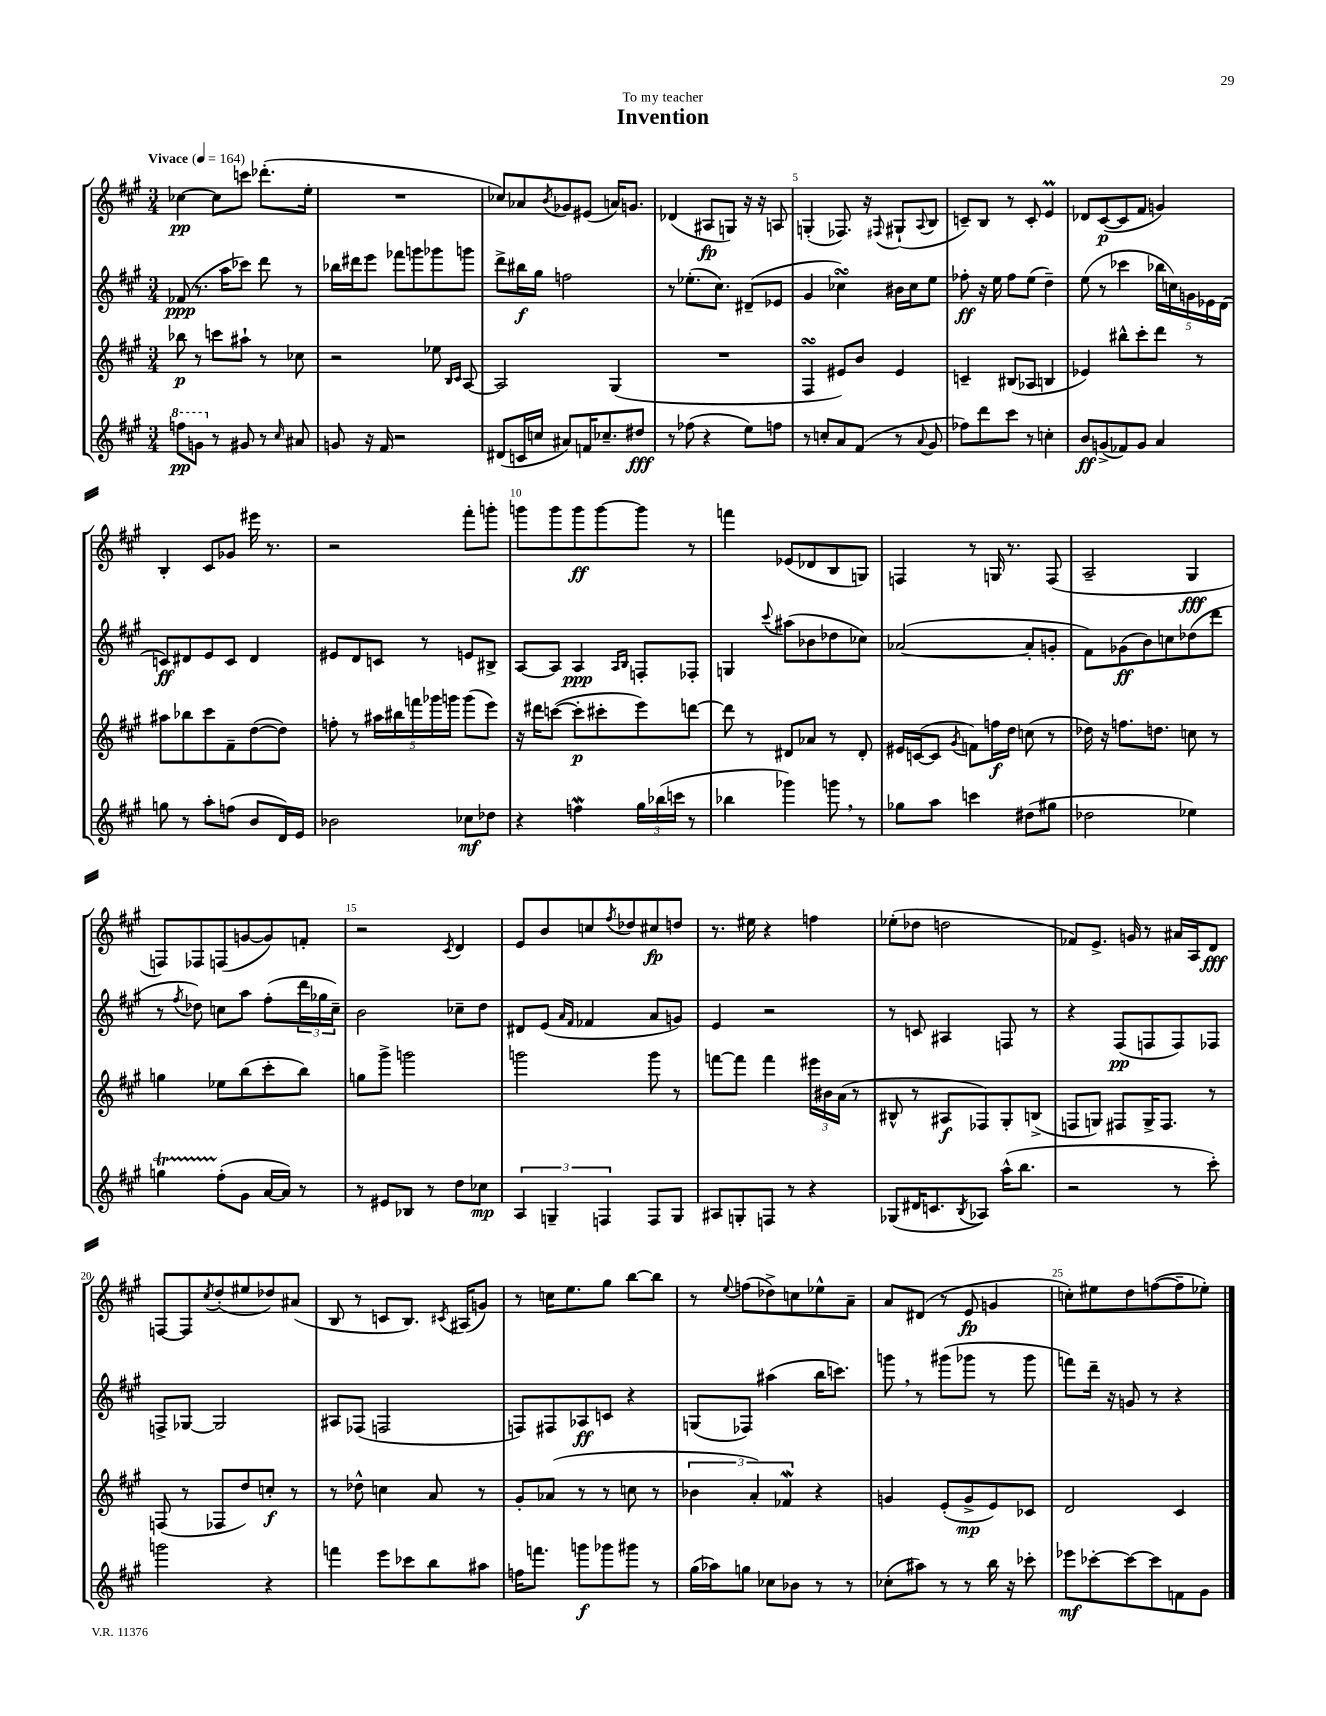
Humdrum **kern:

**kern	**kern	**kern	**kern
*staff4	*staff3	*staff2	*staff1
*clefG2	*clefG2	*clefG2	*clefG2
*k[f#c#g#]	*k[f#c#g#]	*k[f#c#g#]	*k[f#c#g#]
*M3/4	*M3/4	*M3/4	*M3/4
*MM164	*MM164	*MM164	*MM164
8fff	8bb-	(8f-	[4cc-
8gg	8r	8.r	.
8r	8ccc	.	8cc-]
.	.	16aa	.
8g#	8aa#`	8ccc-)	8ccc
8r	8r	8ddd	(8.ddd-'
16qqcc#	.	.	.
8a#	8cc-	8r	.
.	.	.	16ee'
=	=	=	=
8g	2r	16bb-	2.r
.	.	16ddd#	.
16r	.	8eee	.
16f#	.	.	.
2r	.	8fff-	.
.	.	8ggg	.
.	8ee-	8ggg-	.
.	16qqB	.	.
.	16qqc#	.	.
.	[8A	8ggg	.
=	=	=	=
(8d#	2A]	8ddd^	8cc-)
16c	.	16bb#	8a-
16cc	.	16gg#	.
.	.	.	8qb
8a#)	.	2ff	8g-
16f	.	.	(8e#
8.cc-~	.	.	.
.	(4G#	.	16a)
.	.	.	8.g
8dd#	.	.	.
=	=	=	=
8r	2.r	8r	(4d-
(8ff-	.	(8.ee-'	.
4r	.	.	8A#
.	.	8.cc#)	.
.	.	.	8G)
8ee)	.	(8d#~	16r
.	.	.	16r
8ff	.	8e-	8A
=	=	=	=
8r	4F#	4g#	(4G'
8cc'	.	.	.
8a	8e#)	4cc-)	8.F-)
(8f#	8b	.	.
.	.	.	16r
.	.	.	8qqF#
8r	4e#	16b#	(8G#`
.	.	16cc-	.
8qqa	.	.	8qqA
8g#	.	8ee	8B
=	=	=	=
8ff-)	4c~	8ff-'	8c~)
8ddd	.	16r	8B
.	.	16ee	.
8ccc#	(8B#	8ff-	8r
8r	8A-	(8ee	8c'
4cc'	4B	4dd~)	4e
=	=	=	=
8b	4e-)	(8ee	8d-
(8g^	.	8r	([8c#
8f-)	8bb#^^	4ccc-	8c#]
8g	8ccc#'	.	8f#
4a	8ddd	20bb-	4g)
.	.	20cc)	.
.	.	20g	.
.	8r	.	.
.	.	20e-	.
.	.	(20d	.
=	=	=	=
8gg	8aa#	8c)	4B'
8r	8bb-	8d#	.
8aa'	8ccc#	8e	8c#
(8ff	8f#~	8c	8g-
8b	([8dd	4d#	16eee#
.	.	.	8.r
16d)	8dd])	.	.
16e	.	.	.
=	=	=	=
2b-	8ff'	8e#	2r
.	8r	8d	.
.	20aa#	8c	.
.	20bb#	.	.
.	20fff	.	.
.	.	8r	.
.	20ggg-	.	.
.	20ggg	.	.
8cc-	(8ggg	8e	8fff#'
8dd-	8eee)	8B#^	8ggg'
=	=	=	=
4r	16r	[8A	8ggg
.	16ddd#	.	.
.	([8ccc	8A]	8ggg
4ff	8ccc']	4A	8ggg
.	8ccc#'	.	[8ggg
.	.	16qqA	.
.	.	16qqB	.
24gg#	8eee)	8F'	8ggg]
(24bb-	.	.	.
24ccc	.	.	.
8r	[8ddd	8F-'	8r
=	=	=	=
4bb-	8ddd]	4G	4fff
.	8r	.	.
.	.	8qqccc#	.
4ggg-)	8d#	(8aa#	(8e-
.	8a-	8b-	8d-
8ggg	8r	8dd-	8B
8r	8d#'	8cc-)	8G)
=	=	=	=
8gg-	16e#	([2a-	4F
.	([16c	.	.
8aa	8c]	.	.
.	8qg#	.	.
4ccc	8f)	.	8r
.	16ff	.	16G
.	16dd	.	8.r
(8dd#	(8cc	8a-']	.
8gg#	8r	8g'	(8F
=	=	=	=
2dd-	16dd-)	8f#)	2A~
.	16r	.	.
.	8.ff	(8g-	.
.	.	8b)	.
.	8.dd	.	.
.	.	8cc	.
4ee-)	8cc	(8dd-	4G#
.	8r	8ddd	.
=	=	=	=
4gg	4gg	8r	8F)
.	.	8qff#	.
.	.	8dd-)	8F-
(8ff#'	8ee-	8cc	(8F
8g#	(8bb	8aa	[8g
[16a	8ccc#'	(8ff#'	8g])
16a])	.	.	.
8r	8bb)	24ddd	8f'
.	.	24gg-	.
.	.	24cc~)	.
=	=	=	=
8r	8gg	2b	2r
8e#	8ggg#^	.	.
8B-	2ggg	.	.
8r	.	.	.
.	.	.	8qc#
8dd	.	8cc-~	4d
8cc-	.	8dd	.
=	=	=	=
6A	2ggg	8d#	8e
.	.	(8e	8b
6G~	.	.	.
.	.	16qqa	.
.	.	16qqf#	.
.	.	4f-	8cc
6F	.	.	.
.	.	.	8qff#
.	.	.	8dd-
8F	8ggg	8a	8cc#
8G	8r	8g)	8dd
=	=	=	=
8A#	[8fff	4e	8.r
8G'	8fff]	.	.
.	.	.	16ee#
8F	4fff	2r	4r
8r	.	.	.
4r	24eee#	.	4ff
.	24b#	.	.
.	(24a	.	.
.	8r	.	.
=	=	=	=
(8G-	8B#^^	8r	(8ee-'
16d#	8r	8c	8dd-
8.c	.	.	.
.	8A#	4A#	2dd
8qB	.	.	.
8A-)	8F-)	.	.
(16aa^^	8G#'	8F	.
8.bb	.	.	.
.	(8B^	8r	.
=	=	=	=
2r	8F	4r	8f-)
.	8G)	.	8.e^
.	8F#	(8F#	.
.	.	.	16g
.	16G^	8F	8r
.	8.F#	.	.
8r	.	8F)	16a#
.	.	.	16A
8ccc#')	8r	8F-	8d
=	=	=	=
2ggg	(8F	8F^	[8F
.	8r	[8G-	8F]
.	.	.	8qcc#
.	8F-	2G-]	(8dd'
.	8dd)	.	8ee#
4r	8cc'	.	8dd-)
.	8r	.	(8a#
=	=	=	=
4fff	8r	8A#	8B
.	8dd-^^	(8F-	8r
8eee	4cc	2F	8c
8ccc-	.	.	8.B)
8bb	8a	.	.
.	.	.	8qc#
.	.	.	(16A#
8aa#	8r	.	8g)
=	=	=	=
16ff	8g#'	8F)	8r
8.fff	.	.	.
.	(8a-	8F#	16cc
.	.	.	8.ee
8ggg	8r	8A-	.
8ggg-	8r	8c	8gg#
8ggg#	8cc	4r	[8bb
8r	8r	.	8bb]
=	=	=	=
(16gg#	6b-	(8G	8r
16aa-)	.	.	.
.	.	.	8qqee
8gg	.	8F-)	(8ff
.	6a')	.	.
8cc-	.	(4aa#	8dd-^)
.	6f-	.	.
8b-	.	.	8cc
8r	4r	16bb	8ee-^^
.	.	8.ccc)	.
8r	.	.	8a~
=	=	=	=
(8cc-'	4g	8ggg	8a
8aa#)	.	8r	(8d#
8r	(8e'	(8ggg#	8r
8r	8g^	8ggg-	8e
16bb	8e)	8r	4g
16r	.	.	.
8ccc-'	8c-	8ggg-	.
=	=	=	=
8eee-	2d	8fff)	8cc')
[8ccc-'	.	16ddd~	8ee#
.	.	16r	.
8ccc-_	.	8g	8dd
8ccc-]	.	8r	([8ff
8f	4c#	4r	8ff~]
8g#	.	.	8ee-')
==	==	==	==
*-	*-	*-	*-
